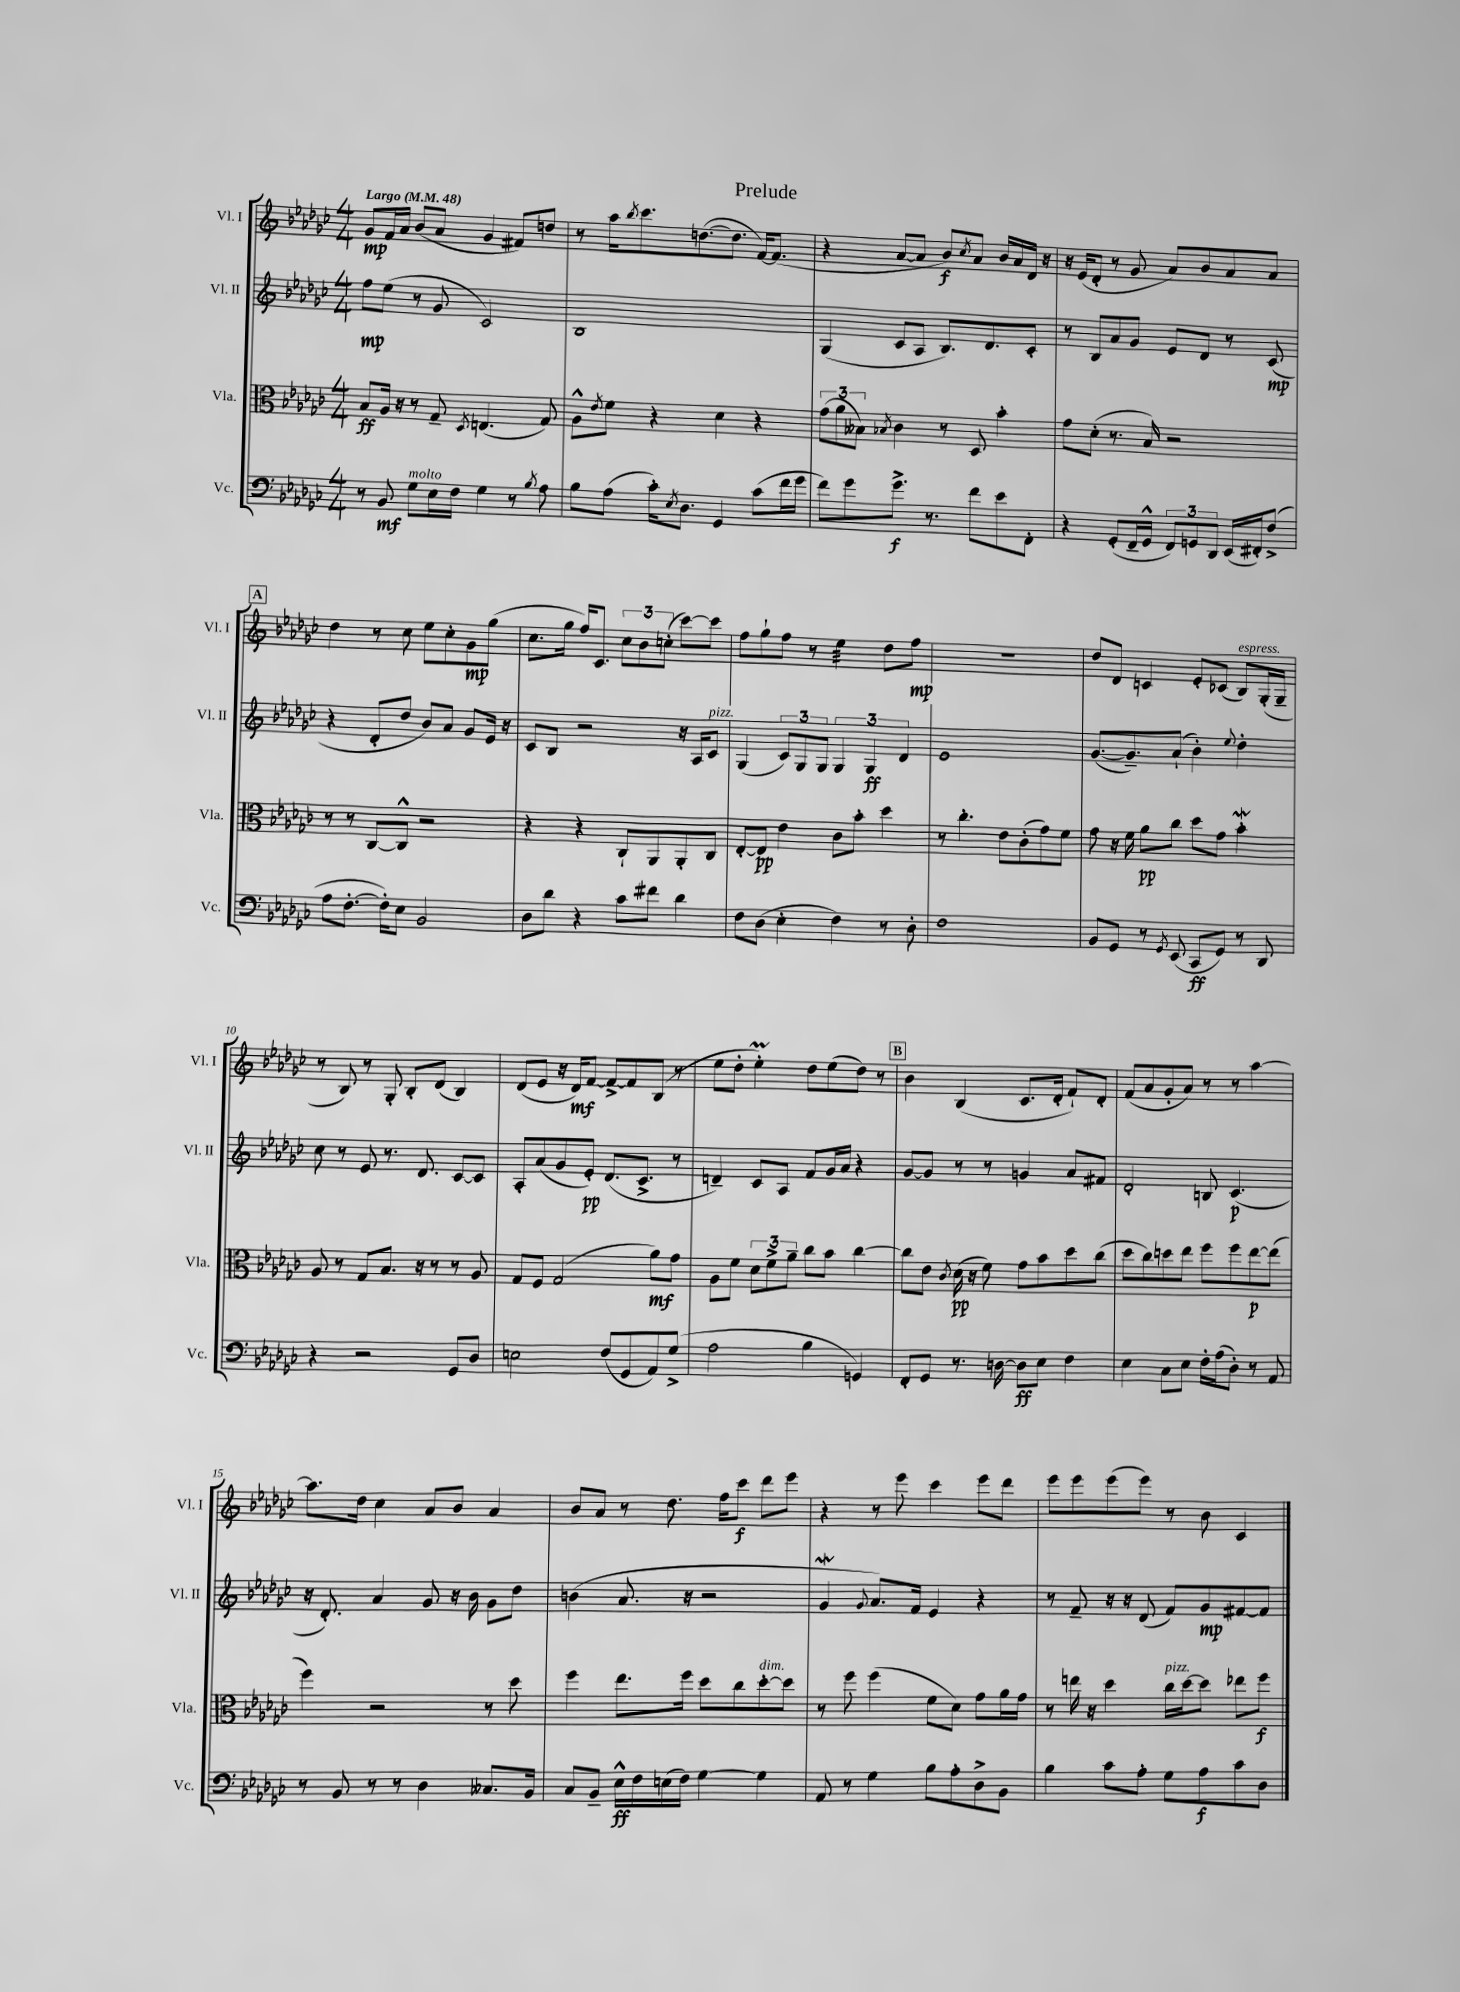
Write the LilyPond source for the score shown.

\header { title = "Prelude" }
<<
\new StaffGroup <<
\new Staff = "s0" \with { instrumentName = "Vl. I" shortInstrumentName = "Vl. I" } {
    \clef treble \key ges \major \numericTimeSignature \time 4/4 \tempo "Largo" 4 = 48
    ges'8\mp f'16 aes'16 bes'8( aes'8 ges'4 fis'8) d''8 |
    r8 aes''16 \acciaccatura { bes''8 } ces'''8. d''8.~( d''8. f'16~) f'8.( |
    r4 aes'8~ aes'8 bes'8\f) \acciaccatura { ces''8 } aes'8 bes'16 aes'16 des'16 r16 |
    r16 ees'16( des'8-. r8 ges'8 aes'8) bes'8 aes'8 aes'8 |
    \mark \markup { \box "A" } des''4 r8 ces''8 ees''8 ces''8-. ges'8\mp ges''8( |
    ces''8. ges''16 f''16) ces'8. \tuplet 3/2 { ces''8 bes'8 c''8-.( } ces'''8~) ces'''8 |
    f''8 ges''8-! f''8 r8 ees''4:32 des''8 f''8\mp |
    R1 |
    des''8 des'8 c'4 ees'8-. ces'8( bes8^\markup { \italic "espress." }) ges16-.( ges16-- |
    r8 bes8) r8 ges8-. bes8-. des'8( bes4) |
    des'8( ees'8 r16 des'16\mf) f'8~ f'8~-> f'8 bes8( r8 |
    ees''8 des''8-. ees''4-.\prall) des''8 ees''8( des''8) r8 |
    \mark \markup { \box "B" } bes'4 bes4( ces'8. des'16-. f'8-!) des'8-. |
    f'8( aes'8 ges'8-. aes'8) r8 r8 aes''4~ |
    aes''8. des''16 ces''4 aes'8 bes'8 aes'4 |
    bes'8 aes'8 r8 des''8. f''16 ces'''8\f des'''8 ees'''8 |
    r4 r8 ees'''8 ces'''4 ees'''8 des'''8 |
    ees'''8 ees'''8 ees'''8( ees'''8) r8 bes'8 ces'4 \bar "|." |
}
\new Staff = "s1" \with { instrumentName = "Vl. II" shortInstrumentName = "Vl. II" } {
    \clef treble \key ges \major \numericTimeSignature \time 4/4
    f''8\mp ees''8( r8 ges'8 ces'2) |
    bes1 |
    ges4( ces'8 aes8 bes8.) des'8. ces'8-. |
    r8 bes8 aes'8 ges'8 ees'8 des'8 r8 ces'8\mp( |
    \mark \markup { \box "A" } r4 des'8-. des''8 bes'8) aes'8 ges'8 ees'16 r16 |
    ces'8 bes8 r2 r16 aes16 ces'8^\markup { \italic "pizz." } |
    ges4( \tuplet 3/2 { ces'8) ges8 ges8 } \tuplet 3/2 { ges4 ges4\ff des'4 } |
    ees'1 |
    ges'8.~( ges'8.--) aes'8-!( bes'4-.) \appoggiatura { ees''8 } des''4-. |
    ces''8 r8 ees'8 r8. des'8. ces'8~ ces'8 |
    aes8-. aes'8( ges'8 ees'8-.\pp) des'8.( ces'8.-> r8 |
    d'4--) ces'8 aes8 f'8 ges'16 aes'16 r4 |
    \mark \markup { \box "B" } ges'8~ ges'8 r8 r8 g'4 aes'8 fis'8 |
    des'2-. b8 ces'4.\p( |
    r16 des'8.-.) aes'4 ges'8 r16 bes'16 ges'8 des''8 |
    b'4( aes'8. r16 r2 |
    ges'4\mordent \appoggiatura { ges'8 } aes'8.) f'16 ees'4 r4 |
    r8 f'8-- r16 r16 des'8( f'8) ges'8\mp fis'8~ fis'8 \bar "|." |
}
\new Staff = "s2" \with { instrumentName = "Vla." shortInstrumentName = "Vla." } {
    \clef alto \key ges \major \numericTimeSignature \time 4/4
    bes8\ff aes16 r16 r8 ges8-- \acciaccatura { des8 } e4.( ges8) |
    aes8-^ \acciaccatura { ees'8 } f'8 r4 des'4 r4 |
    \tuplet 3/2 { ges'8( aes'8 beses8) } \acciaccatura { bes8 } ces'4 r8 des8 bes'4-. |
    ges'8 des'8-.( r8. bes16) r2 |
    \mark \markup { \box "A" } r8 r8 ces8~ ces8-^ r2 |
    r4 r4 ces8-! aes,8 aes,8-. ces8 |
    ees8~-. ees8\pp ees'4 ces'8 bes'8-. des''4 |
    r8 ces''4.-. ees'8 ces'8-.( ges'8) f'8 |
    ges'8 r16 f'16 aes'8\pp ces''8 des''8 ges'8 bes'4-.\mordent |
    aes8 r8 ges8 bes8. r16 r8 r8 aes8 |
    ges8 f8 ges2( aes'8\mf) ges'8 |
    aes8 f'8 \tuplet 3/2 { des'8 f'8-> aes'8-- } ces''8 bes'8 ces''4~ |
    \mark \markup { \box "B" } ces''8 ees'8 \acciaccatura { ces'8 } des'16\pp( r16 f'8) ges'8 bes'8 des''8 ces''8( |
    des''8 ces''8) d''8 ees''8 f''8 f''8 ees''8~\p ees''8( |
    f''4) r2 r8 des''8 |
    f''4 ees''8. f''16 des''8 ces''8 des''8~-.^\markup { \italic "dim." } des''8 |
    r8 f''8 f''4( f'8 des'8) ges'8 aes'16 ges'16 |
    r8 e''16 r16 des''4 ces''16^\markup { \italic "pizz." } des''16~ des''8 ees''8 f''8\f \bar "|." |
}
\new Staff = "s3" \with { instrumentName = "Vc." shortInstrumentName = "Vc." } {
    \clef bass \key ges \major \numericTimeSignature \time 4/4
    r8 bes,8\mf ges8^\markup { \italic "molto" } ees16 f16 ges4 r8 \acciaccatura { bes8 } aes8 |
    bes8 aes8( ces'16-.) \acciaccatura { ees8 } des8. ges,4 ces'8( f'16 ges'16 |
    f'8) ges'8 ges'8.->\f r8. f'8 ees'8 f,8-. |
    r4 ges,8-.( f,16-- ges,16-^ \tuplet 3/2 { f,8) g,8 des,8 } ees,16( fis,16-.) f8->( |
    \mark \markup { \box "A" } aes8 f8.~-. f16-.) ees8 bes,2 |
    des8 des'8 r4 ces'8 fis'8 des'4 |
    f8 des8( ees4-. f4) r8 des8-. |
    f1 |
    bes,8 ges,8 r8 \acciaccatura { ges,8 } ees,8( ces,8\ff ges,8) r8 des,8 |
    r4 r2 ges,8 des8 |
    e2 f8( ges,8 aes,8) ges8->( |
    aes2 bes4 g,4) |
    \mark \markup { \box "B" } f,8-. ges,8 r8. d16~ d8\ff ees8 f4 |
    ees4 ces8 ees8 f16-. aes16( des8-.) r8 aes,8 |
    r8 bes,8 r8 r8 des4 ceses8. bes,16 |
    ces8 bes,8-- ees16-^\ff f16 e16( f16) ges4~ ges4 |
    aes,8 r8 ges4 bes8 aes8-. des8-> bes,8 |
    bes4 ces'8 aes8-. ges8 aes8\f ces'8 des8 \bar "|." |
}
>>
>>
